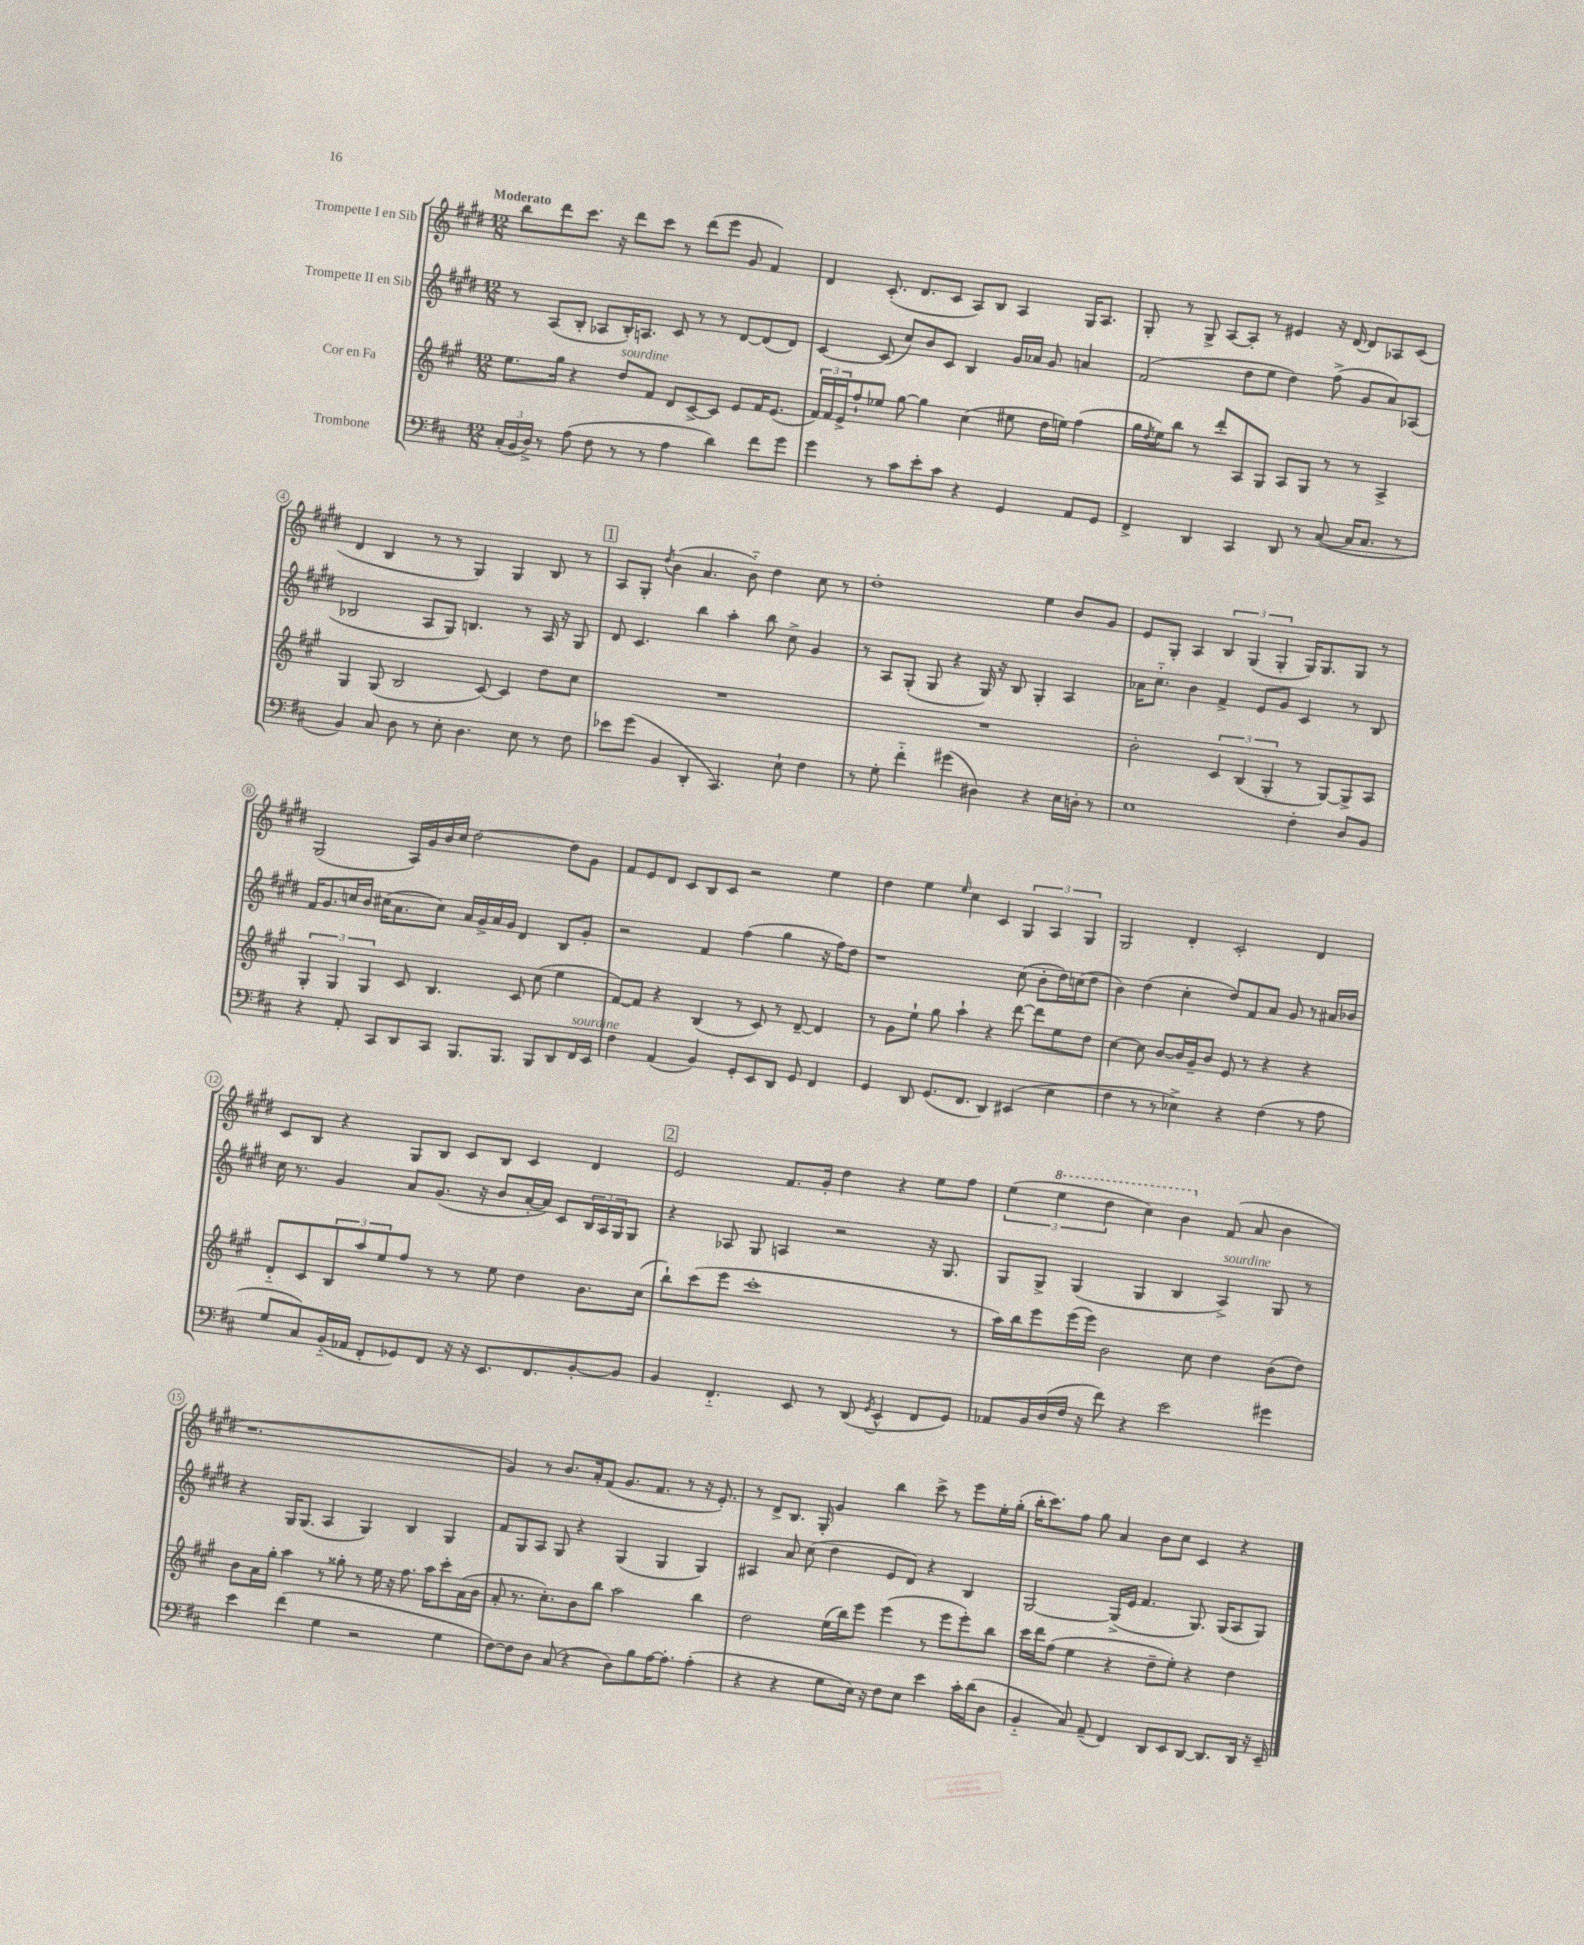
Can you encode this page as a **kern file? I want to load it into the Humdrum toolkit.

**kern	**kern	**kern	**kern
*part4	*part3	*part2	*part1
*staff4	*staff3	*staff2	*staff1
*I"Trombone	*I"Cor en Fa	*I"Trompette II en Sib	*I"Trompette I en Sib
*clefF4	*clefG2	*clefG2	*clefG2
*k[f#c#]	*k[f#c#g#]	*k[f#c#g#d#]	*k[f#c#g#d#]
*M12/8	*M12/8	*M12/8	*M12/8
=1	=1	=1	=1
!	!	!	!LO:TX:a:B:t=Moderato
(24C#'/LL	8.ee\L	8r	8bb\L
24BB/	.	.	.
24D^/JJ)	.	.	.
8r	.	(8A/L	8ddd#\
.	16gg#\Jk	.	.
(8A\	4r	8B'/J	8.ccc#\J
8F#\	.	8A-X/L	.
.	.	.	16r
!	!LO:TX:a:i:t=sourdine	!	!
8r	8dd/L	16B'/K)	8ddd#\L
.	.	8.An/J	.
8r	8f#/J	.	8ccc#\J
4A\	8d/L	8c#/	8r
.	[8c#^/	8r	(8ddd#\L
4d\)	8c#/J]	8r	8eee\J
.	8e/L	[8d#/L	8g#/
8f#\L	16f#/K	(8d#/]	4f#/)
.	(8.e/J	.	.
8g\J	.	8d#/J)	.
=2	=2	=2	=2
4g\	24f#/LL)	[4c#/	4d#/
.	24f#/	.	.
.	24e^/J	.	.
.	8ff#`/	.	.
8r	8ee-X/J	(8c#/]	(8.c#'/
8c#\L	[8gg#\	8cc#/L)	.
.	.	.	8.d#/L
8e'\	4gg#\]	8b/	.
8c#\J	.	8c#/J	8c#/J
4r	(4cc#\	4B/	8A/L)
.	.	.	8B/J
4GG/	8ee#X\	16g#/LL	4A/
.	.	16a-X/JJ	.
.	16dd\LL	8g#/	.
.	16een\JJ)	.	.
8AA/L	(4ff#\	4an/	16G#/KL
.	.	.	8.A/J
8GG/J	.	.	.
=3	=3	=3	=3
4FF#^/	16gg#\LL	(2f#/	8G#'/
.	8qdd/	.	.
.	16ee\J)	.	.
.	8bb\J	.	8r
4DD/	8r	.	8G#^/
.	8ddd'/L	.	[8A/L
4CC#/	8A/	8dd#\L	8A'/J]
.	8G#/J	8ee\J	8r
8DD/	8A/L	4dd#\)	4e#X/
8r	8G#/J	.	.
([8C#/	8r	(8ff#^\	16r
.	.	.	[16d#/
16C#/KL]	8r	8g#/L	8d#/L]
8.C#/J	.	.	.
.	4A^/	8a/)	8A-X/
8r	.	(8A-X/J	(8c#/J
!!LO:LB:g=z
=4	=4	=4	=4
4BB/)	4G#/	2B-X/	4d#/
8C#/	(8G#/	.	4B/
8D\	2B/	.	.
8r	.	8A/L	8r
8E'\	.	8G#/J)	8r
4.D\	.	4.Bn/	4G#/)
.	[8c#/)	.	.
.	4c#/]	.	4G#/
8E\	.	8r	.
8r	8dd\L	16A/	8B/
.	.	16r	.
8F#\	8cc#\J	8G#/	8r
!!LO:REH:place=s1:t=1
=5	=5	=5	=5
8e-X\L	1.r	8d#/	8A/L
(8g\J	.	4.c#/	8G#'/J
.	.	.	8qdd#/
4BB/	.	.	(4b\
4DD'/	.	4bb\	4.a/
4.CC#/)	.	4aa'\	.
.	.	.	8b\)
.	.	8bb\	4dd#\
8E`\	.	8cc#^\	.
4F#\	.	4g#/	8cc#\
.	.	.	8r
=6	=6	=6	=6
8r	1.r	8r	1dd#'
8G'\	.	8A/L	.
4f#\	.	(8G#'/J	.
.	.	8G#/	.
(4g#X\	.	4r	.
4D#X\)	.	16G#/)	.
.	.	16r	.
.	.	8B/	.
4r	.	4G#'/	4ee\
16E\LL	.	4A/	8b/L
16Dn'\JJ	.	.	.
8r	.	.	8g#/J
=7	=7	=7	=7
1E	2b'\	16a-X\KL	8e/L
.	.	8.cc#\J	.
.	.	.	8G#'/J
.	.	4b\	4A/
.	6c#/	4f#^/	6B/
.	(6B/	.	(6G#/
.	.	8e/L	.
.	6G#'/	.	6G#'/
.	.	8g#/J	.
4F#'\	8r	4c#/	16G#/KL)
.	.	.	8.G#/
.	[8G#/L)	.	.
8D/L	8G#^/]	8r	8G#/J
8BB/J	8A/J	8B/	8r
!!LO:LB:g=z
=8	=8	=8	=8
4r	6G#'/	16f#/KL	(2G#/
.	.	8.g#/	.
.	6G#/	.	.
8AA'/	.	16ccn/L	.
.	.	16b/JJ	.
.	6G#/	.	.
8CC#/L	.	(16cc#X\KL	.
.	.	8.a\	.
8DD/	8c#/	.	16A/LL)
.	.	.	16g#/
8CC#/J	4.B/	8cc#\J)	16b/
.	.	.	16cc#/JJ
8.BBB/L	.	16a/LL	[2dd#\
.	.	16g#^/	.
.	.	16a/	.
8.BBB/J	.	16g#/JJ	.
.	8c#/	4d#/	.
8BBB/L	(8cc#\	.	.
8DD/	4ee\	8B/L	8dd#\L]
!LO:TX:a:i:t=sourdine	!	!	!
16FF#/L	.	8g#'/J	8g#\J
16EE/JJ	.	.	.
=9	=9	=9	=9
4F#\	[8f#/L)	2r	8f#/L
.	8f#/J]	.	8e/
(4AA/	4r	.	8d#/J
.	.	.	8c#/L
4BB/)	(4B/	4f#/	8B/
.	.	.	8c#/J
8GG'/L	8r	(4ff#\	2r
8EE/	8c#/)	.	.
8DD/J	8r	4gg#\	.
8GG/	[8d~/	.	.
4FF#/	4d/]	16r	4ee\
.	.	16ff#\KL)	.
.	.	8dd#\J	.
=10	=10	=10	=10
4GG/	8r	1r	4dd#\
.	8g#\L	.	.
8DD/	8ee`\J	.	4ee\
(8.GG/L	8gg#\	.	.
.	.	.	16qqee/
.	4aa`\	.	4cc#\
8.FF#/J	.	.	.
4DD/)	4r	.	4c#/
(4EE#X/	[8ddd\	(8cc#\	6G#/
.	8ddd\L]	8b'\L	.
.	.	.	6A/
4E\	8ee\	16dd#\L)	.
.	.	(16ccn\J	.
.	.	.	6G#/
.	8dd\J	8dd#\J	.
=11	=11	=11	=11
4F#\	[4cc#\	4b\)	2G#/
8r	8cc#\]	(4dd#\	.
8r	[8b/L	.	.
4E-X^\)	16b/L]	4cc#'\	4d#'/
.	16g#~/J	.	.
.	8b/J	.	.
4r	8e/	8dd#/L)	2c#'/
.	8r	8f#/	.
(4F#\	4r	8a/J	.
.	.	8g#/	.
8r	4r	8r	4d#/
8A\	.	16a#X/LL	.
.	.	16b-X/JJ	.
!!LO:LB:g=z
=12	=12	=12	=12
8G/L	8d/L	16cc#\	8c#/L
.	.	8.r	.
8C#/)	8c#/	.	8B/J
(16BB/L	12B/	4g#/	4r
16AA-X/JJ	.	.	.
.	12aa/	.	.
8FF#'/L	.	.	.
.	12ee/	.	.
8GG-X/)	8ff#/J	8a/L	8G#/L
8FF#/J	8r	(8.g#/J	8B/J
16r	8r	.	8c#/L
16r	.	16r	.
8.EE/L	8ee\	8b/L	8B/J
.	4dd\	[16a'/L	4c#/
8.FF#/	.	16a/JJ])	.
.	.	8c#/L	.
[8BB'/	8.b\L	24B/L	4d#/
.	.	24A/	.
.	.	24G#/J	.
8BB/J]	.	8G#/J	.
.	(16cc#\Jk	.	.
!!LO:REH:place=s1:t=2
=13	=13	=13	=13
4BB/	8bb`\L)	4r	2e/
.	(8ccc#\	.	.
4.FF#/	8eee\J	8A-X/	.
.	1ccc#'	8G#/	.
.	.	4An/	8.f#/L
8EE/	.	.	.
.	.	.	16g#'/Jk
8r	.	2r	4dd#\
(8DD/	.	.	.
8qGG/	.	.	.
4EE^^/	.	.	4r
8FF#/L	.	16r	8ee\L
.	.	8.G#/	.
8GG/J)	8r	.	8ff#\J
=14	=14	=14	=14
8AA-X/L	16aa\LL)	8G#/L	(6ee\
.	16bb\J	.	.
16BB/L	8eee\	8G#^/J	.
*	*	*	*8va
.	.	.	6eee\
(16D/	.	.	.
16F#/JJ	(16eee\L	(4G#/	.
16r	16eee\JJ)	.	.
.	.	.	6ddd#\
8f#\)	2b\	.	.
4r	.	4G#/	4ccc#\)
2e\	.	4B/	4bb\
.	8cc#\	.	.
*	*	*	*X8va
!	!	!LO:TX:a:i:t=sourdine	!
.	4dd\	4A^/)	(8f#/
.	.	.	8a/
4g#X\	(8b\L	8G#/	4b\
.	8dd\J)	8r	.
!!LO:LB:g=z
=15	=15	=15	=15
4e\	8b\L	4r	1.r
.	16a\L	.	.
.	16gg#'\JJ	.	.
(4f#\	4aa\	16G#/KL	.
.	.	(8.G#/J	.
4G\	8r	4A/	.
.	8gg##X'\	.	.
2r	8r	4G#/)	.
.	16ee\	.	.
.	16r	.	.
.	8.ff#\	4B/	.
.	16aa\KL	.	.
4G\	8ccc#'\	4G#/	.
.	(16a\L	.	.
.	16b\JJ	.	.
=16	=16	=16	=16
[8F#\L)	8a'/	8f#/L	4g#/)
8F#\]	8.r	8G#/	.
8D\J	.	8A/J	8r
.	8.cc#'\L)	.	.
(8C#/	.	8G#/	8.b/L
4r	8b\	4r	.
.	.	.	16a'/k
.	8bb\J	.	(8f#/J
8D\L)	2aa\	(4G#/	8.g#/L
8B\	.	.	.
.	.	.	8.f#/J
[16A\K	.	4G#/	.
8.A'\J]	.	.	.
.	.	.	8r
(4A'\	4bb\	4G#/)	16r
.	.	.	8.e'/)
=17	=17	=17	=17
4r	2dd\	4A#X/	8r
.	.	.	8d#^/L
4r	.	8a/	8.B/J
.	.	(8cc#\	.
.	.	.	16G#'/
8G\L	(16ee\LL	4dd#\	4g#/
.	16bb\J)	.	.
16E\Jk)	8eee\J	.	.
16r	.	.	.
8F#\L	(4eee\	8e/L	4bb\
8E\J	.	8d#/J)	.
4e\	8r	4r	8ccc#^\
.	8eee\L	.	8r
16c#'\LL	8eee'\)	4B/	8eee\L
(16d\J	.	.	.
8D\J	8bb\J	.	16ee'\L
.	.	.	(16gg#'\JJ
=18	=18	=18	=18
4BB/	16ccc#\LL	[2G#/	16bb'\KL
.	16ddd\J	.	8.ccc#\)
.	(8ff#\J	.	.
8C#/)	4ee\	.	8ff#\J
(8AA~/	.	.	8gg#\
4FF#/)	4r	(16G#^/LL]	4a/
.	.	16e/JJ	.
.	.	4.f#/	.
8DD/L	8dd~\L	.	8b\L
8EE/	8ee'\J)	.	8cc#\J
[8DD/J	4r	8.G#/)	4c#/
8.DD/L]	.	.	.
.	.	(16G#/KL	.
.	4dd\	8A/	4r
16DD/Jk	.	.	.
16r	.	8G#/J)	.
16EE~/	.	.	.
==	==	==	==
*-	*-	*-	*-
